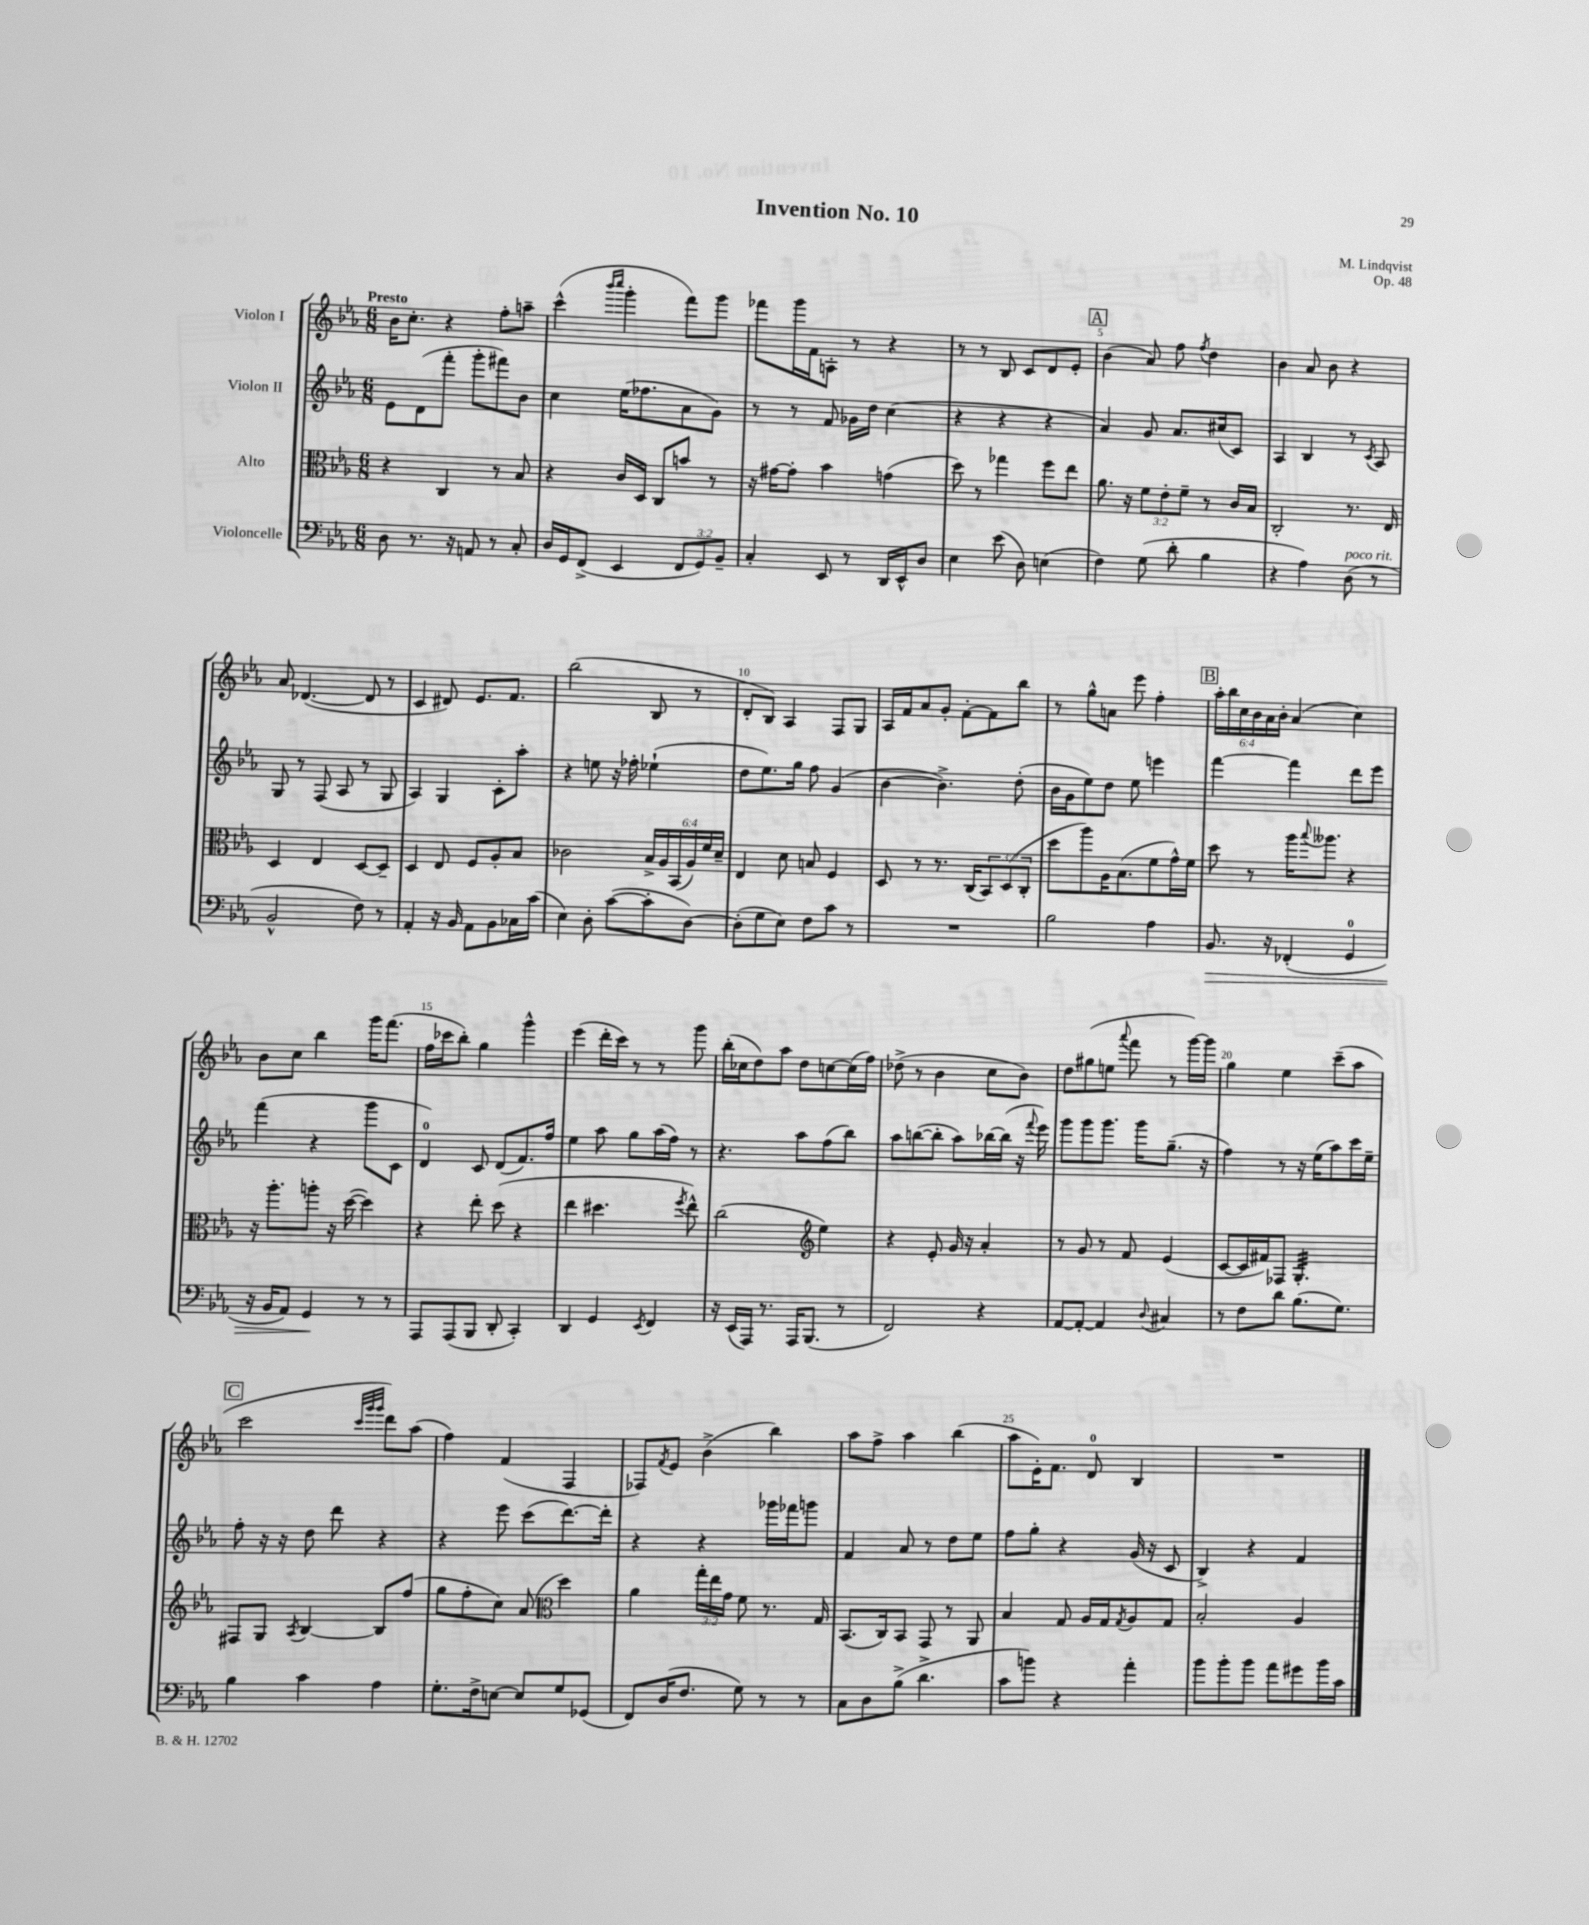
\header { title = "Invention No. 10" composer = "M. Lindqvist" opus = "Op. 48" }
<<
\new StaffGroup <<
\new Staff = "s0" \with { instrumentName = "Violon I" } {
    \clef treble \key ees \major \numericTimeSignature \time 6/8 \override Staff.TupletNumber.text = #tuplet-number::calc-fraction-text \tempo "Presto"
    bes'16 c''8.-. r4 f''8-. a''8-- |
    c'''4-^( \grace { bes'''16 c''''16 } g'''4-. f'''8) g'''8 |
    fes'''8 g'''16 f'16 a8-. r8 r4 |
    r8 r8 bes8 c'8 d'8 ees'8-. |
    \mark \markup { \box "A" } bes'4( aes'8) f''8 \acciaccatura { f''8 } d''4 |
    bes'4 aes'8 bes'8 r4 |
    aes'8 des'4.~( des'8 r8 |
    c'4 dis'8) ees'8. f'8. |
    bes''2( bes8 r8 |
    d'8-. bes8) aes4 f8 g8 |
    aes16 f'16 aes'8 g'8-. f'8~-. f'8 bes''8 |
    r8 g''8-^ a'8 ees'''8 f''4-. |
    \mark \markup { \box "B" } \tuplet 6/4 { aes''16-. bes''16 c''16 bes'16 aes'16 bes'16-. } aes'4( c''4) |
    bes'8 c''8 bes''4 g'''16 f'''8.( |
    f''16 ces'''16 bes''8-.) g''4 g'''4-^ |
    ees'''4( d'''16-. c'''16) r8 r8 g'''8 |
    bes''16-.( ces''16 d''8) aes''8 d''8 c''8~ c''16( f''16) |
    des''8->( r8 bes'4 c''8 bes'8) |
    d''8 gis''8( e''8 \appoggiatura { aes'''8 } f'''8 r8 g'''16~) g'''16 |
    g''4 ees''4 c'''8--( aes''8 |
    \mark \markup { \box "C" } c'''2 \grace { c'''32 g'''32 g'''32 } d'''8) aes''8( |
    f''4) f'4( f4 |
    fes8) \acciaccatura { f'8 } ees'8 bes'4->( bes''4) |
    aes''8 f''8-> aes''4 bes''4( |
    aes''8 ees'16-.) f'8. d'8-0 bes4 |
    R2. \bar "|." |
}
\new Staff = "s1" \with { instrumentName = "Violon II" } {
    \clef treble \key ees \major \numericTimeSignature \time 6/8
    ees'8 d'8( f'''8-. g'''8-. fis'''8) bes'8 |
    c''4 ees''16( fes''8. aes'8 g'8) |
    r8 r8 f'8 ges'16 d''16 c''4( |
    r4 r4 r4 |
    \mark \markup { \box "A" } aes'4) g'8 aes'8. cis''16( c'8) |
    aes4 bes4 r8 \acciaccatura { c'8 } aes8 |
    g8 r8 f8( aes8 r8 g8 |
    aes4) g4 c'8-. aes''8-. |
    r4 e''8 r16 fes''16-. ees''4-!( |
    d''8 ees''8.) g''16 f''8 g'4( |
    bes'4~ bes'4.->) d''8-.( |
    bes'16 g'16 ees''8) d''8 ees''8 e'''4 |
    \mark \markup { \box "B" } f'''4~ f'''4 d'''8 ees'''8 |
    f'''4( r4 g'''8 c'8 |
    d'4-0) c'8 d'8( f'8.) f''16 |
    ees''4 aes''8 g''8 aes''16( f''16) r8 |
    r4. aes''8 f''8( bes''8) |
    aes''8 b''8~( b''8-. aes''8) bes''16~ bes''16( r16 \appoggiatura { f'''8 } ees'''16) |
    g'''8 g'''8 g'''8. g'''16 g''8.--( r16 |
    f''4) r8 r16 ees''16( aes''8) c'''16 ees''16-- |
    \mark \markup { \box "C" } f''8-. r16 r16 d''8 d'''8 r4 |
    r4 ees'''8 c'''8( d'''8.~) d'''16-. |
    r4 r4 ges'''16 fes'''16 g'''8 |
    f'4 aes'8 r8 d''8 ees''8 |
    f''8 g''8-. r4 g'16( r16 c'8 |
    bes4->) r4 f'4 \bar "|." |
}
\new Staff = "s2" \with { instrumentName = "Alto" } {
    \clef alto \key ees \major \numericTimeSignature \time 6/8 \override Staff.TupletNumber.text = #tuplet-number::calc-fraction-text
    r4 c4 r8 bes8 |
    r4 c'16 d16 c8 b'8 r8 |
    r16 gis'16~ gis'8-. bes'4 g'4( |
    d''8) r8 ges''4 f''8 ees''8 |
    \mark \markup { \box "A" } aes'8. r16 \tuplet 3/2 { f'8 ees'8-. f'8-- } r8 c'16 bes16 |
    c2-. r8. ees16 |
    d4 ees4 d8~ d8-- |
    d4 ees8 f8 aes8-. bes8 |
    ces'2 \tuplet 6/4 { bes16-> aes16 bes,16( aes16) f'16 d'16-- } |
    ees4 d'8 b8 f4 |
    d8 r8 r8. c16( \tuplet 3/2 { bes,8) d8( c8-. } |
    d''8 aes''8) aes16 bes8.( f'8 g'16-^) f'16 |
    \mark \markup { \box "B" } d''8 r8 aes''16 \appoggiatura { bes''8 } aeses''8. r4 |
    r16 aes''8.-. a''8-. r16 d''16~( d''4) |
    r4 ees''8-. d''8( r4 |
    ees''4 dis''4. \acciaccatura { f''8 } ees''8-^) |
    c''2( \clef treble ees''4) |
    r4 ees'8-. g'16 r16 aes'4-. |
    r8 g'8 r8 f'8 ees'4( |
    c'8~ c'16 fis'16) fes8 g4.:32-. |
    \mark \markup { \box "C" } fis8 g8 \acciaccatura { aes8 } bes4~ bes8 f''8( |
    g''8 f''8-. c''8) aes'8( \clef alto d''4) |
    aes'4 \tuplet 3/2 { g''16-. ees''16 g'16 } f'8 r8. g16 |
    bes,8.( c16) bes,8 g,8 r8 aes,8 |
    bes4 g8 aes16 g16 \acciaccatura { g8 } aes8 g8 |
    bes2-. aes4 \bar "|." |
}
\new Staff = "s3" \with { instrumentName = "Violoncelle" } {
    \clef bass \key ees \major \numericTimeSignature \time 6/8 \override Staff.TupletNumber.text = #tuplet-number::calc-fraction-text
    d8 r8. r16 a,8 r8 c8-. |
    d16 g,16 f,8->( ees,4 \tuplet 3/2 { f,8 g,8) bes,8-- } |
    c4-. ees,8 r8 d,16 ees,16-^ d8 |
    ees4 ees'8( d8) e4( |
    \mark \markup { \box "A" } f4) g8( d'8-. bes4 |
    r4 aes4) d8^\markup { \italic "poco rit." }( r8 |
    bes,2-^ f8) r8 |
    aes,4-. r16 bes,16 aes,8 bes,8 ces16 c'16( |
    ees4) d8-. c'8~( c'8-. d8~) |
    d8-.( g8 ees8) f8 c'8 r8 |
    R2. |
    bes2 aes4 |
    \mark \markup { \box "B" } bes,8.\> r16 fes,4-.( g,4-0 |
    r16 bes,16 aes,8) g,4\! r8 r8 |
    aes,,8 aes,,8( bes,,8 d,8-. c,4-.) |
    d,4 g,4 \acciaccatura { ees,8 } f,4 |
    r16 ees,16( aes,,16) r8. aes,,16 bes,,8.( r8 |
    f,2) r4 |
    aes,8~ aes,8~-. aes,4 \appoggiatura { d8 } cis4 |
    r8 f8 d'8 bes8.( g8.) |
    \mark \markup { \box "C" } bes4 c'4 aes4 |
    g8.-. f16-> e8~ e8 g8 ges,8( |
    f,8) d16( f8. g8) r8 r8 |
    c8 d8 bes8->( d'4.-> |
    c'8 b'8) r4 aes'4-. |
    bes'8 bes'8-. bes'8 aes'8 gis'8 bes'16 c'16 \bar "|." |
}
>>
>>
\layout { \context { \Score \override BarNumber.break-visibility = ##(#f #t #t) barNumberVisibility = #(every-nth-bar-number-visible 5) } }
